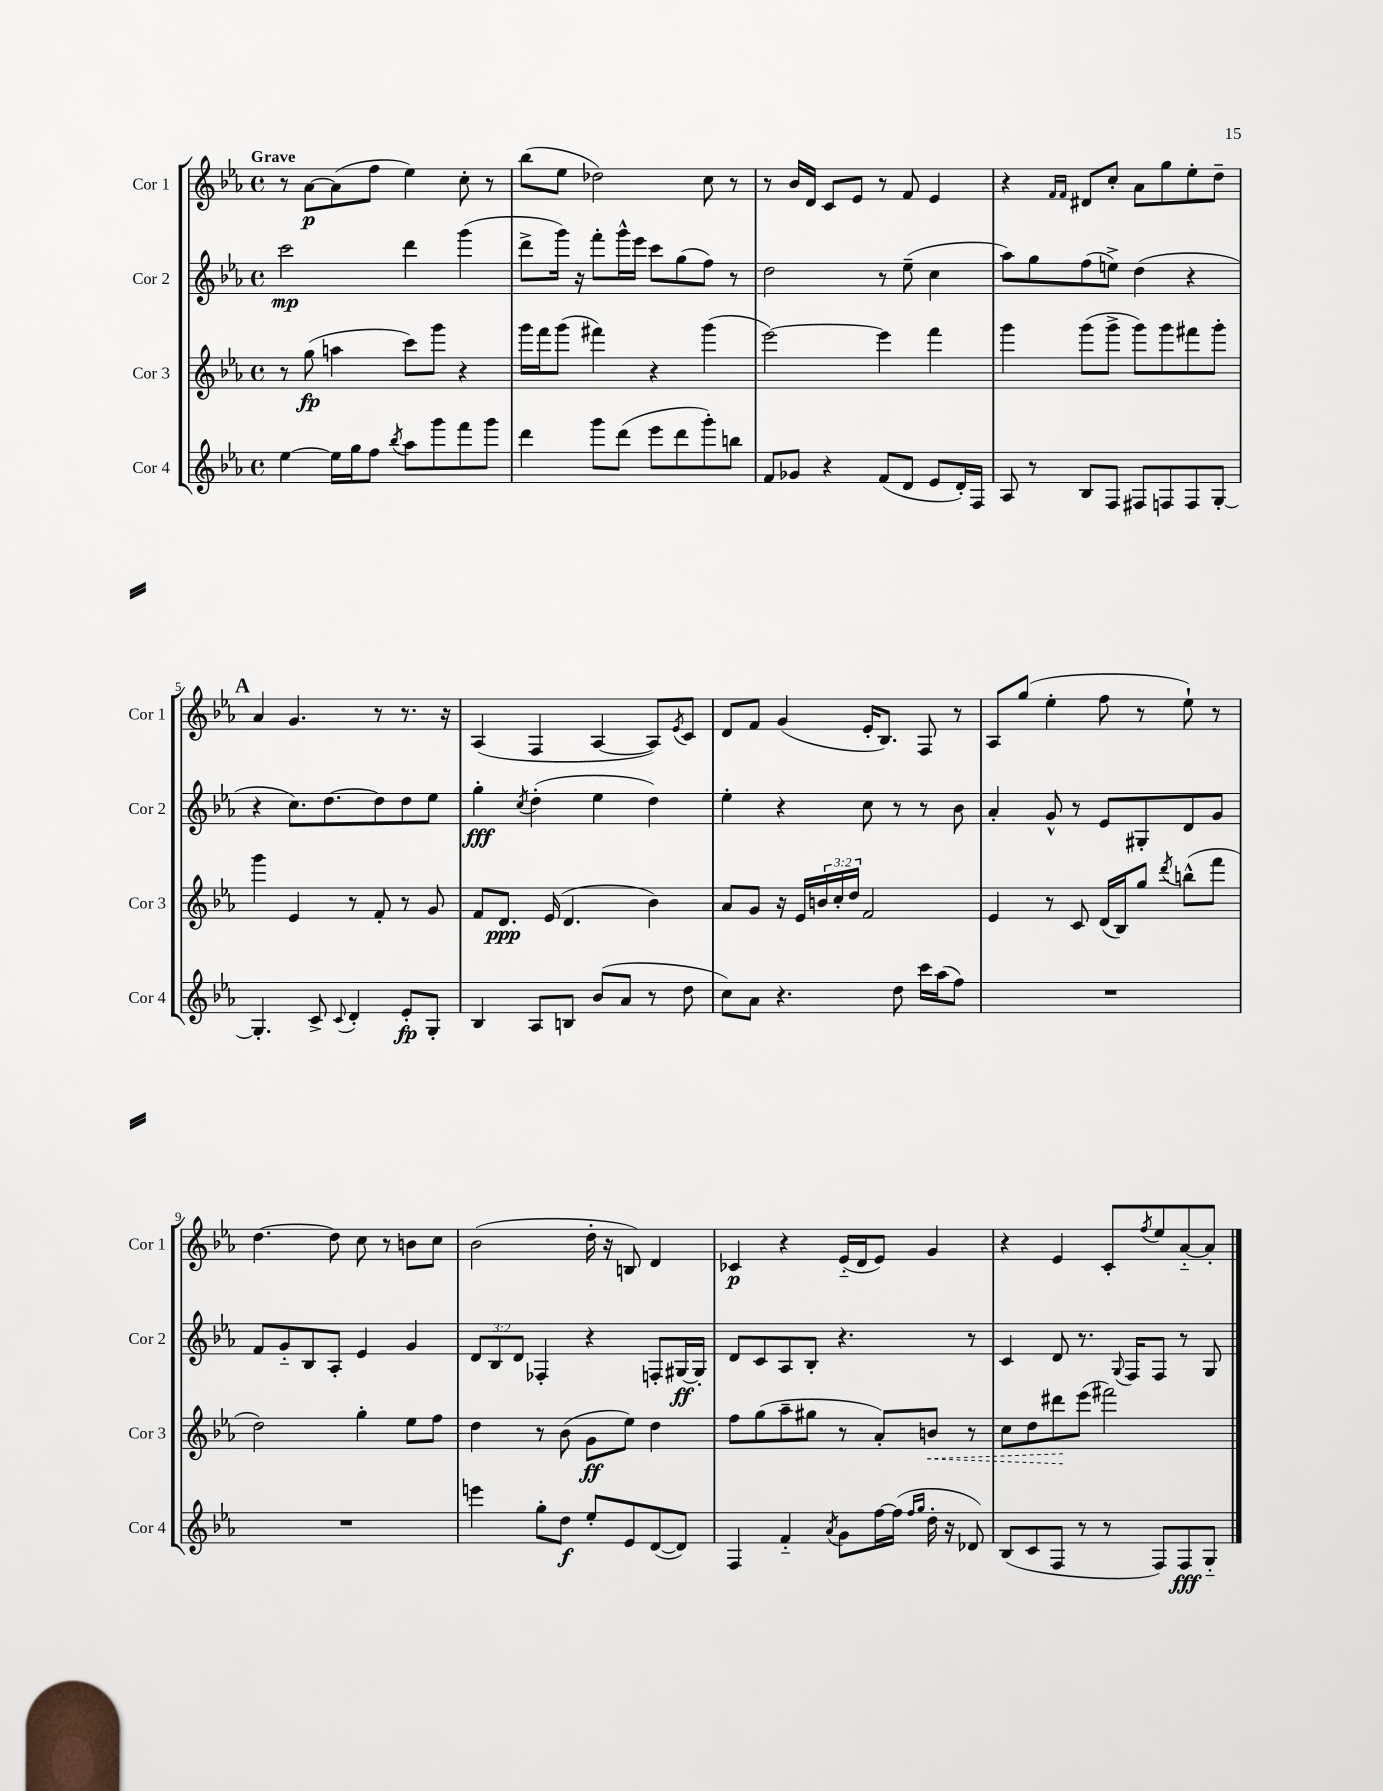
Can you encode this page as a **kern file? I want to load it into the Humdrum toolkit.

**kern	**dynam	**kern	**dynam	**kern	**dynam	**kern	**dynam
*part4	*part4	*part3	*part3	*part2	*part2	*part1	*part1
*staff4	*staff4	*staff3	*staff3	*staff2	*staff2	*staff1	*staff1
*I"Cor 4	*	*I"Cor 3	*	*I"Cor 2	*	*I"Cor 1	*
*I'Cor 4	*	*I'Cor 3	*	*I'Cor 2	*	*I'Cor 1	*
*clefG2	*	*clefG2	*	*clefG2	*	*clefG2	*
*k[b-e-a-]	*	*k[b-e-a-]	*	*k[b-e-a-]	*	*k[b-e-a-]	*
*M4/4	*	*M4/4	*	*M4/4	*	*M4/4	*
*met(c)	*	*met(c)	*	*met(c)	*	*met(c)	*
=1	=1	=1	=1	=1	=1	=1	=1
!	!	!	!	!	!	!LO:TX:a:B:t=Grave	!
[4ee-\	.	8r	.	2ccc\	mp	8r	.
.	.	(8gg\	fp	.	.	[8a-\L	p
16ee-\LL]	.	4aan\	.	.	.	(8a-\]	.
16gg\J	.	.	.	.	.	.	.
8ff\J	.	.	.	.	.	8ff\J	.
8qbb-/	.	.	.	.	.	.	.
8aa-\L	.	8ccc\L)	.	4ddd\	.	4ee-\)	.
8ggg\	.	8ggg\J	.	.	.	.	.
8fff\	.	4r	.	(4ggg\	.	8cc'\	.
8ggg\J	.	.	.	.	.	8r	.
=2	=2	=2	=2	=2	=2	=2	=2
4ddd\	.	16ggg\LL	.	8ddd^\L	.	(8bb-\L	.
.	.	16fff\J	.	.	.	.	.
.	.	(8ggg\J	.	16ggg\Jk)	.	8ee-\J	.
.	.	.	.	16r	.	.	.
8ggg\L	.	4fff#X\)	.	8fff'\L	.	2dd-X\)	.
(8ddd\J	.	.	.	16ggg^^\L	.	.	.
.	.	.	.	16eee-\JJ	.	.	.
8eee-\L	.	4r	.	8ccc\L	.	.	.
8ddd\	.	.	.	(8gg\	.	.	.
8ggg'\)	.	(4ggg\	.	8ff\J)	.	8cc\	.
8bbn\J	.	.	.	8r	.	8r	.
=3	=3	=3	=3	=3	=3	=3	=3
8f/L	.	[2eee-\)	.	2dd\	.	8r	.
8g-X/J	.	.	.	.	.	16b-/LL	.
.	.	.	.	.	.	16d/JJ	.
4r	.	.	.	.	.	8c/L	.
.	.	.	.	.	.	8e-/J	.
(8f/L	.	4eee-\]	.	8r	.	8r	.
8d/J	.	.	.	(8ee-~\	.	8f/	.
8e-/L	.	4fff\	.	4cc\	.	4e-/	.
16d'/L)	.	.	.	.	.	.	.
16F/JJ	.	.	.	.	.	.	.
=4	=4	=4	=4	=4	=4	=4	=4
8A-/	.	4ggg\	.	8aa-\L)	.	4r	.
8r	.	.	.	8gg\	.	.	.
.	.	.	.	.	.	16qqf/LL	.
.	.	.	.	.	.	16qqf/JJ	.
8B-/L	.	(8ggg\L	.	(8ff\	.	8d#X/L	.
8F/J	.	8ggg^\J	.	8een^\J)	.	8cc'/J	.
8F#X/L	.	8ggg\L)	.	(4dd\	.	8a-\L	.
8Fn/	.	8ggg\	.	.	.	8gg\	.
8F/	.	8fff#X\	.	4r	.	8ee-'\	.
[8G'/J	.	8ggg'\J	.	.	.	8dd~\J	.
!!LO:LB:g=z
!!LO:REH:place=s1:t=A
=5	=5	=5	=5	=5	=5	=5	=5
4.G'/]	.	4ggg\	.	4r	.	4a-/	.
.	.	4e-/	.	8.cc\L)	.	4.g/	.
8c^/	.	.	.	.	.	.	.
.	.	.	.	[8.dd\	.	.	.
8qqc/	.	.	.	.	.	.	.
4d'/	.	8r	.	.	.	.	.
.	.	8f'/	.	8dd\]	.	8r	.
8e-'/L	fp	8r	.	8dd\	.	8.r	.
8G'/J	.	8g/	.	8ee-\J	.	.	.
.	.	.	.	.	.	16r	.
=6	=6	=6	=6	=6	=6	=6	=6
4B-/	.	8f/L	.	4gg'\	fff	(4A-/	.
.	.	8.d/J	ppp	.	.	.	.
.	.	.	.	8qcc/	.	.	.
8A-/L	.	.	.	(4dd'\	.	4F/	.
.	.	(16e-/	.	.	.	.	.
8Bn/J	.	4.d/	.	.	.	.	.
(8b-/L	.	.	.	4ee-\	.	[4A-/	.
8a-/J	.	.	.	.	.	.	.
8r	.	4b-\)	.	4dd\)	.	8A-/L])	.
.	.	.	.	.	.	8qe-/	.
8dd\	.	.	.	.	.	8c/J	.
=7	=7	=7	=7	=7	=7	=7	=7
8cc\L)	.	8a-/L	.	4ee-'\	.	8d/L	.
8a-\J	.	8g/J	.	.	.	8f/J	.
4.r	.	16r	.	4r	.	(4g/	.
.	.	16e-/LL	.	.	.	.	.
.	.	24bn/	.	.	.	.	.
.	.	24cc'/	.	.	.	.	.
.	.	24dd/JJ	.	.	.	.	.
.	.	2f/	.	8cc\	.	16e-'/KL	.
.	.	.	.	.	.	8.B-/J)	.
8dd\	.	.	.	8r	.	.	.
16ccc\LL	.	.	.	8r	.	8F/	.
(16aa-\J	.	.	.	.	.	.	.
8ff\J)	.	.	.	8b-\	.	8r	.
=8	=8	=8	=8	=8	=8	=8	=8
1r	.	4e-/	.	4a-'/	.	8A-/L	.
.	.	.	.	.	.	(8gg/J	.
.	.	8r	.	8g^^/	.	4ee-'\	.
.	.	8c/	.	8r	.	.	.
.	.	(16d/LL	.	8e-/L	.	8ff\	.
.	.	16B-/J)	.	.	.	.	.
.	.	8gg/J	.	8G#X'/	.	8r	.
.	.	8qddd/	.	.	.	.	.
.	.	(8bbn^^\L	.	8d/	.	8ee-`\)	.
.	.	8fff\J	.	8g/J	.	8r	.
!!LO:LB:g=z
=9	=9	=9	=9	=9	=9	=9	=9
1r	.	2dd\)	.	8f/L	.	[4.dd\	.
.	.	.	.	8g/	.	.	.
.	.	.	.	8B-/	.	.	.
.	.	.	.	8A-'/J	.	8dd\]	.
.	.	4gg'\	.	4e-/	.	8cc\	.
.	.	.	.	.	.	8r	.
.	.	8ee-\L	.	4g/	.	8bn\L	.
.	.	8ff\J	.	.	.	8cc\J	.
=10	=10	=10	=10	=10	=10	=10	=10
4eeen\	.	4dd\	.	12d/L	.	(2b-\	.
.	.	.	.	12B-/	.	.	.
.	.	.	.	12d/J	.	.	.
8gg'\L	.	8r	.	4F-X'/	.	.	.
8dd\J	f	(8b-\	.	.	.	.	.
8ee-'/L	.	8g\L	ff	4r	.	16dd'\	.
.	.	.	.	.	.	16r	.
8e-/	.	8ee-\J)	.	.	.	8Bn/)	.
([8d/	.	4dd\	.	8Fn'/L	.	4d/	.
8d/J])	.	.	.	[16G#X/L	ff	.	.
.	.	.	.	16G#'/JJ]	.	.	.
=11	=11	=11	=11	=11	=11	=11	=11
4F/	.	8ff\L	.	8d/L	.	4c-X/	p
.	.	(8gg\	.	8c/	.	.	.
4f/	.	8aa-~\	.	8A-/	.	4r	.
.	.	8gg#X\J	.	8B-'/J	.	.	.
8qa-/	.	.	.	.	.	.	.
8g\L	.	8r	.	4.r	.	(16e-/LL	.
.	.	.	.	.	.	16d/J	.
[16ff\L	.	8a-'/L)	.	.	.	8e-/J)	.
(16ff\JJ]	.	.	.	.	.	.	.
16qqff/LL	.	.	.	.	.	.	.
16qqgg/JJ	.	.	.	.	.	.	.
!	!	!	!LO:HP:b	!	!	!	!
16dd'\	.	8bn/J	<	.	.	4g/	.
16r	.	.	.	.	.	.	.
8d-X/)	.	8r	.	8r	.	.	.
=12	=12	=12	=12	=12	=12	=12	=12
(8B-/L	.	8cc\L	.	4c/	.	4r	.
8c/	.	8dd\	.	.	.	.	.
8F/J	.	8ddd#X\	.	8d/	.	4e-/	.
8r	.	(8eee-\J	[	8.r	.	.	.
8r	.	2fff#X\)	.	.	.	8c'/L	.
.	.	.	.	8qqG/	.	.	.
.	.	.	.	16F/KL	.	.	.
.	.	.	.	.	.	8qff/	.
8F/L)	.	.	.	8F/J	.	8ee-/	.
8F/	fff	.	.	8r	.	[8a-/	.
8G/J	.	.	.	8G/	.	8a-'/J]	.
==	==	==	==	==	==	==	==
*-	*-	*-	*-	*-	*-	*-	*-
